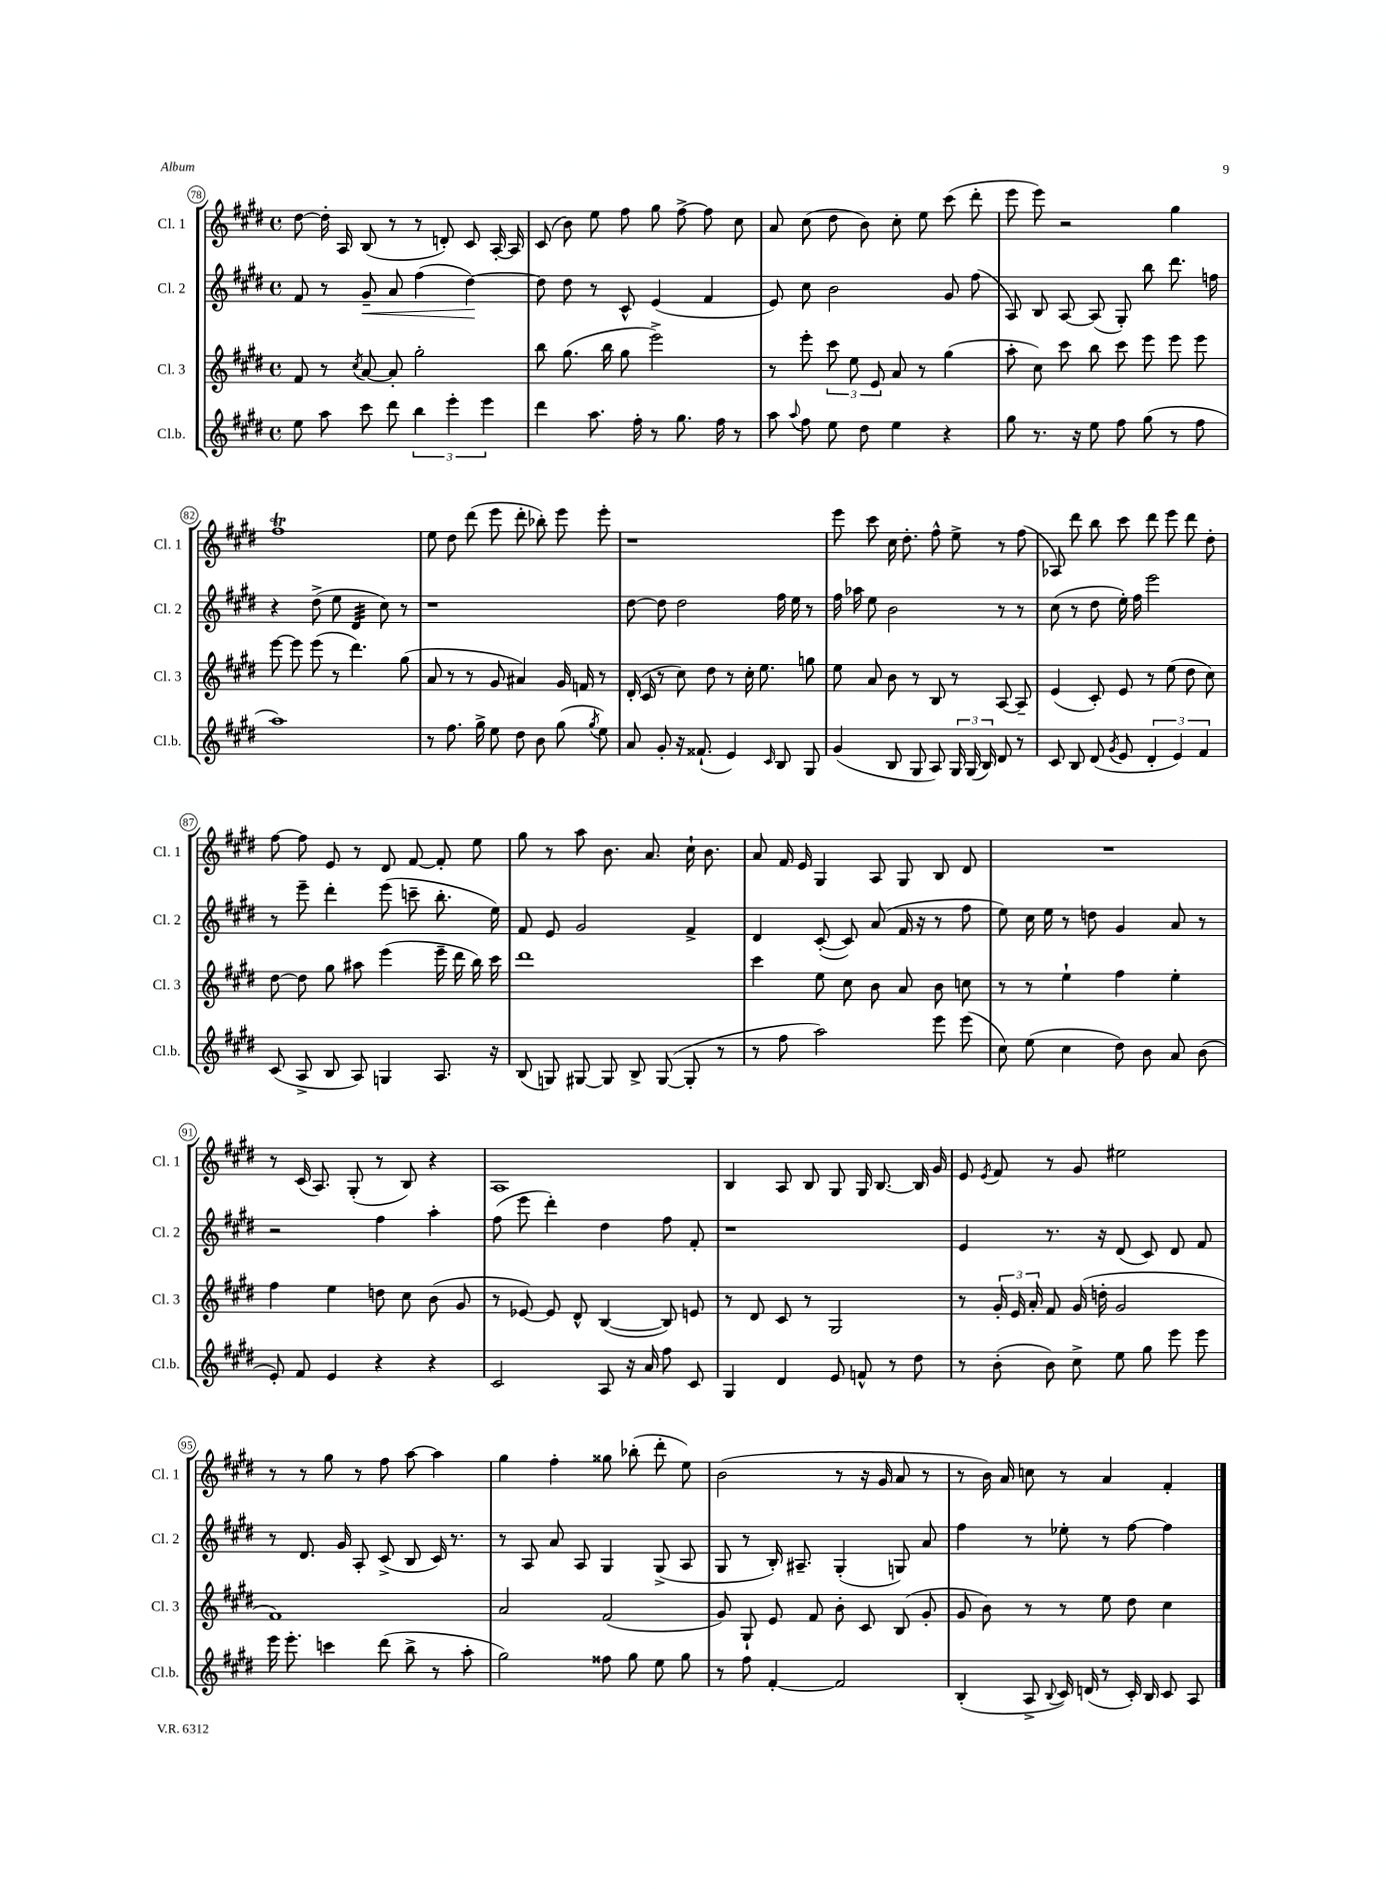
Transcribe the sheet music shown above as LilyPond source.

<<
\new StaffGroup <<
\new Staff = "s0" \with { instrumentName = "Cl. 1" shortInstrumentName = "Cl. 1" } {
    \clef treble \key e \major \defaultTimeSignature \time 4/4
    \autoBeamOff dis''8~ dis''16-. a16 b8( r8 r8 d'8-.) cis'8 a16~-. a16 |
    cis'8( b'8) e''8 fis''8 gis''8 fis''8~-> fis''8 cis''8 |
    a'8 cis''8( dis''8 b'8) cis''8-. e''8 cis'''8( dis'''8-. |
    e'''8 e'''8) r2 gis''4 |
    fis''1\trill |
    e''8 dis''8 dis'''8( e'''8 dis'''8-. bes''8-.) e'''8 e'''8-. |
    r1 |
    e'''8 cis'''8 cis''16 dis''8.-. fis''8-^ e''8-> r8 fis''8( |
    aes8) dis'''8 b''8 cis'''8 dis'''8 e'''8 dis'''8 dis''8-. |
    fis''8~ fis''8 e'8 r8 dis'8 fis'8~ fis'8-. e''8 |
    gis''8 r8 a''8 b'8. a'8. cis''16-! b'8. |
    a'8 fis'16 e'16 gis4 a8 gis8 b8 dis'8 |
    R1 |
    r8 cis'16( a8.) gis8-.( r8 b8) r4 |
    a1 |
    b4 a8 b8 gis8 gis16 b8.~ b16 gis'16 |
    e'8 \acciaccatura { e'8 } fis'8 r8 gis'8 eis''2 |
    r8 r8 gis''8 r8 fis''8 a''8~ a''4 |
    gis''4 fis''4-. gisis''8 bes''8-.( dis'''8-. e''8) |
    b'2( r8 r16 gis'16 a'8 r8 |
    r8 b'16) a'16 c''8 r8 a'4 fis'4-. \bar "|." |
}
\new Staff = "s1" \with { instrumentName = "Cl. 2" shortInstrumentName = "Cl. 2" } {
    \clef treble \key e \major \defaultTimeSignature \time 4/4
    \autoBeamOff fis'8 r8 gis'8--\< a'8 fis''4( dis''4~\!) |
    dis''8 dis''8 r8 cis'8-^ e'4( fis'4 |
    e'8) cis''8 b'2 gis'8 fis''8( |
    a8) b8 a8~ a8( gis8-.) b''8 dis'''8. f''16 |
    r4 dis''8->( e''8 dis'4:32 cis''8) r8 |
    r1 |
    dis''8~ dis''8 dis''2 fis''16 e''16 r8 |
    fis''16 aes''16 e''8 b'2 r8 r8 |
    cis''8( r8 dis''8 e''16-.) fis''16 e'''2 |
    r8 e'''8-- dis'''4-. e'''8( c'''8-- b''8.-. e''16) |
    fis'8 e'8 gis'2 fis'4-> |
    dis'4 cis'8~-.( cis'8) a'8( fis'16 r16 r8 fis''8 |
    e''8) cis''16 e''16 r8 d''8 gis'4 a'8 r8 |
    r2 fis''4 a''4-. |
    fis''8( e'''8 dis'''4-.) dis''4 fis''8 fis'8-. |
    r1 |
    e'4 r8. r16 dis'8( cis'8) dis'8 fis'8 |
    r8 dis'8. gis'16 a8-. cis'8->( b8 cis'16) r8. |
    r8 a8 a'8 a8 gis4 gis8->( a8 |
    gis8 r8 b16-.) ais8.-- gis4-.( g8) a'8 |
    fis''4 r8 ees''8-. r8 fis''8~ fis''4 \bar "|." |
}
\new Staff = "s2" \with { instrumentName = "Cl. 3" shortInstrumentName = "Cl. 3" } {
    \clef treble \key e \major \defaultTimeSignature \time 4/4
    \autoBeamOff fis'8 r8 \acciaccatura { cis''8 } a'8~ a'8-. gis''2-. |
    b''8 gis''8.( b''16 gis''8 e'''2->) |
    r8 e'''8-. \tuplet 3/2 { cis'''8 e''8 e'8 } a'8 r8 gis''4( |
    a''8-. cis''8) cis'''8 b''8 cis'''8 e'''8 e'''8 e'''8 |
    e'''8~ e'''8 e'''8( r8 dis'''4.) gis''8( |
    a'8 r8 r8 gis'8 ais'4) gis'16 f'16 r8 |
    dis'16-.( cis'16 r8 cis''8) dis''8 r8 cis''16-. e''8. g''8 |
    e''8 a'8 b'8 r8 b8 r8 a8~ a8-- |
    e'4( cis'8-.) e'8 r8 e''8( dis''8 cis''8) |
    dis''8~ dis''8 gis''8 ais''8 e'''4( e'''16-- dis'''16 b''16) cis'''16 |
    dis'''1 |
    cis'''4 e''8 cis''8 b'8 a'8 b'8 c''8 |
    r8 r8 e''4-! fis''4 e''4-. |
    fis''4 e''4 d''8 cis''8 b'8( gis'8 |
    r8 ees'8~) ees'8 dis'8-^ b4~( b8) e'8 |
    r8 dis'8 cis'8 r8 gis2 |
    r8 \tuplet 3/2 { gis'16-. e'16 a'16-. } fis'8 gis'16( d''16-. gis'2 |
    fis'1) |
    a'2 fis'2( |
    gis'8) gis8-! e'8 fis'8 b'8-. cis'8 b8( gis'8-. |
    gis'8 b'8) r8 r8 e''8 dis''8 cis''4 \bar "|." |
}
\new Staff = "s3" \with { instrumentName = "Cl.b." shortInstrumentName = "Cl.b." } {
    \clef treble \key e \major \defaultTimeSignature \time 4/4
    \autoBeamOff e''8 a''8 cis'''8 dis'''8 \tuplet 3/2 { b''4 e'''4-. e'''4 } |
    dis'''4 a''8. fis''16-. r8 gis''8. fis''16 r8 |
    a''8 \appoggiatura { a''8 } fis''8 e''8 dis''8 e''4 r4 |
    gis''8 r8. r16 e''8 fis''8 gis''8( r8 fis''8 |
    a''1) |
    r8 fis''8. gis''16-> e''8 dis''8 b'8 gis''8( \acciaccatura { gis''8 } e''8) |
    a'8 gis'8-. r16 fisis'8.-!( e'4) \grace { cis'16 } b8 gis8 |
    gis'4( b8 gis8 a8) \tuplet 3/2 { gis16 gis16( b16) } dis'8 r8 |
    cis'8 b8 dis'8( \acciaccatura { gis'8 } e'8 \tuplet 3/2 { dis'4-. e'4) fis'4 } |
    cis'8( a8-> b8 a8) g4 a8. r16 |
    b8( g8) gis8~ gis8 b8-> gis8~( gis8-. r8 |
    r8 fis''8 a''2) e'''8 e'''8( |
    cis''8) e''8( cis''4 dis''8) b'8 a'8 b'8( |
    e'8-.) fis'8 e'4 r4 r4 |
    cis'2 a8 r16 a'16 fis''8 cis'8 |
    gis4 dis'4 e'8 f'8-^ r8 dis''8 |
    r8 b'8-.( b'8) cis''8-> e''8 gis''8 e'''8 e'''8 |
    e'''16 e'''8.-. c'''4 dis'''8( b''8-> r8 a''8-. |
    gis''2) fisis''8 gis''8 e''8 gis''8 |
    r8 fis''8 fis'4~-. fis'2 |
    b4-.( a8-> \appoggiatura { b8 } cis'16) d'16( r8 cis'16-.) b16 cis'8 a8 \bar "|." |
}
>>
>>
\layout { \context { \Score currentBarNumber = #78 \override BarNumber.stencil = #(make-stencil-circler 0.1 0.3 ly:text-interface::print) } }
